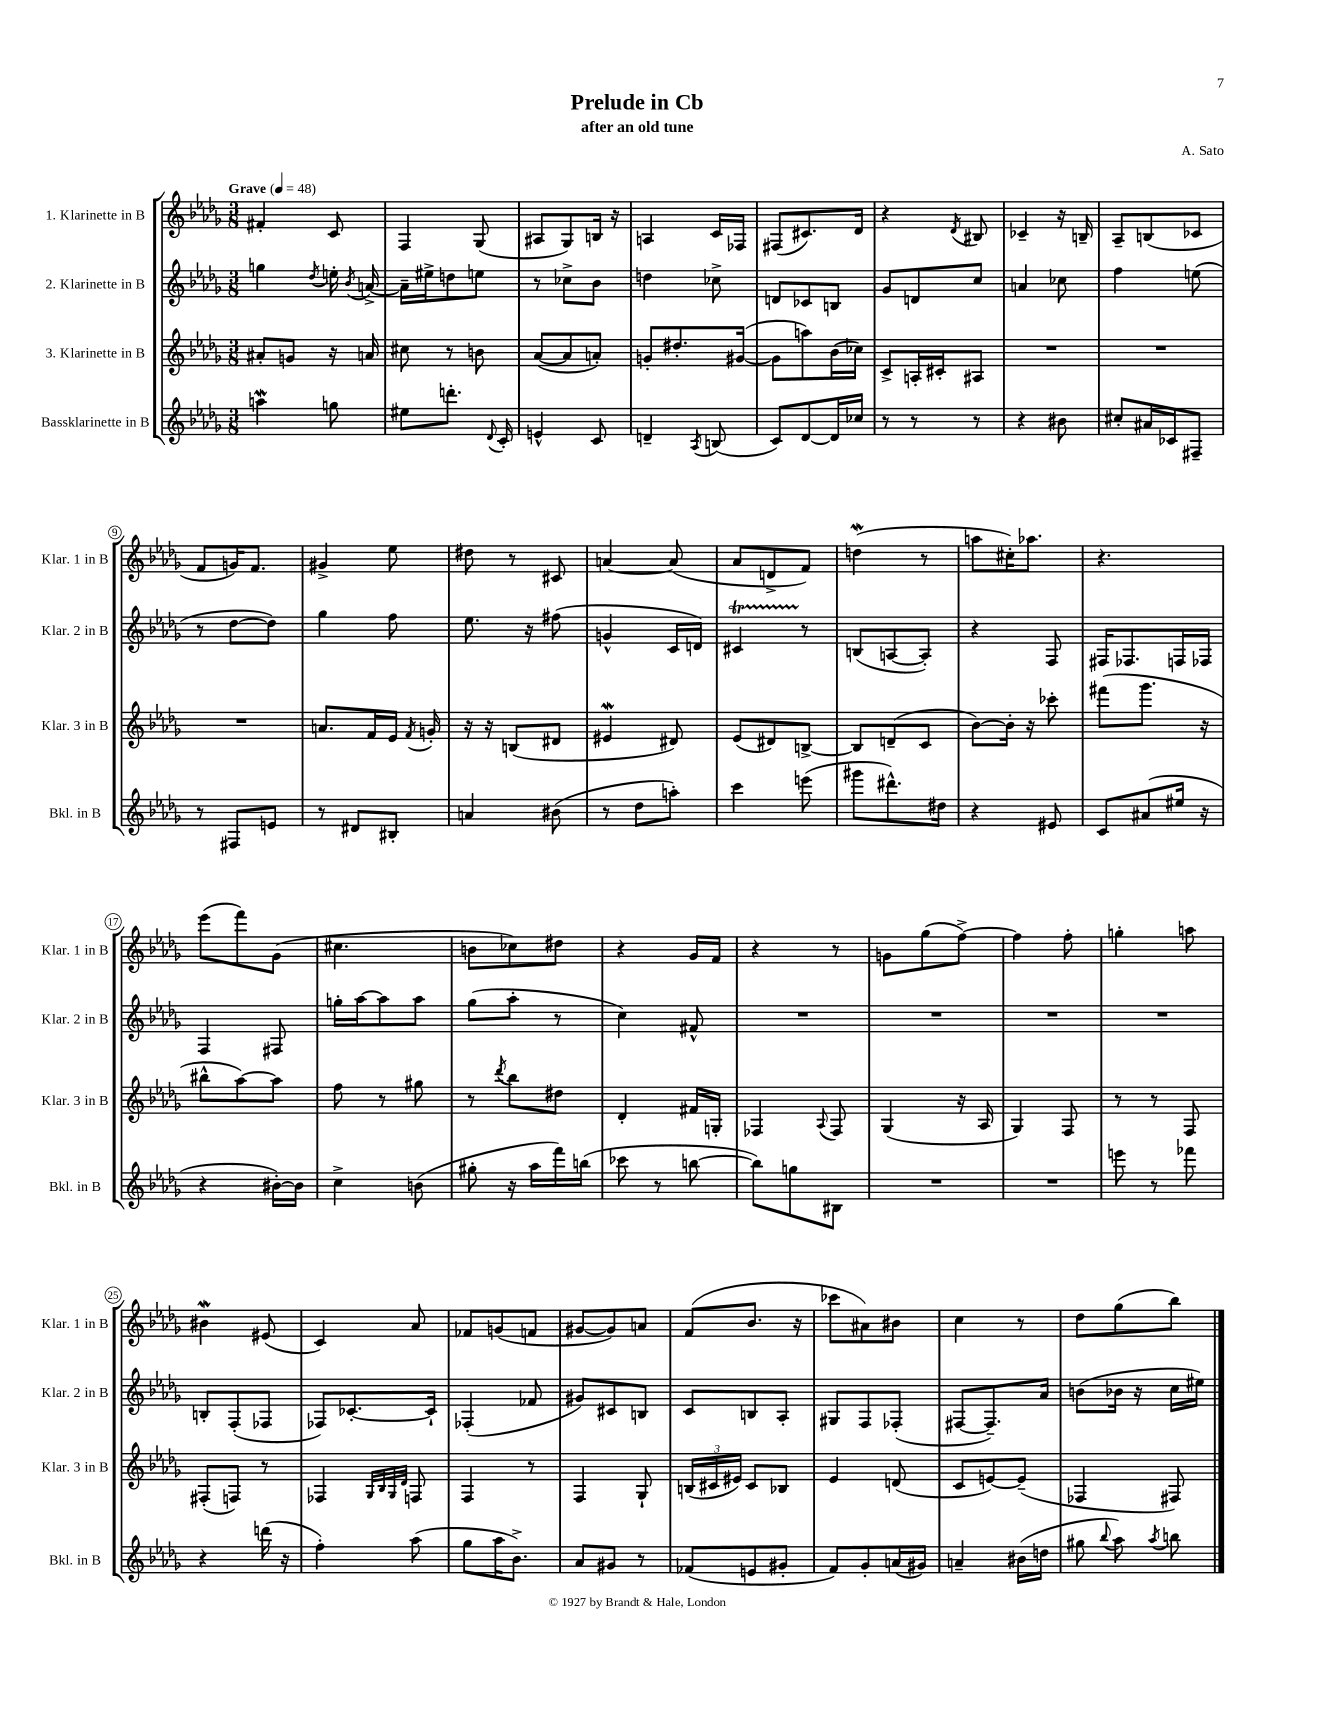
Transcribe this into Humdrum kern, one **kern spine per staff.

**kern	**kern	**kern	**kern
*staff4	*staff3	*staff2	*staff1
*clefG2	*clefG2	*clefG2	*clefG2
*k[b-e-a-d-g-]	*k[b-e-a-d-g-]	*k[b-e-a-d-g-]	*k[b-e-a-d-g-]
*M3/8	*M3/8	*M3/8	*M3/8
*MM48	*MM48	*MM48	*MM48
4aa\	8a#'/L	4gg\	4f#'/
.	8g/J	.	.
.	.	8qdd-/	.
8gg\	16r	16ee'\	8c/
.	.	8qb-/	.
.	16a/	[16a^/	.
=	=	=	=
8ee#\L	8cc#\	16a~\]LL	4F/
.	.	16ee#^\J	.
8.ddd'\J	8r	8dd\	.
.	8b\	8ee\J	(8G-/
8qqd-/	.	.	.
16c'/	.	.	.
=	=	=	=
4e^^/	([8a-/L	8r	8A#/L
.	8a-/]	8cc-^\L	8G-/)
8c/	8a'/J)	8b-\J	16B/Jk
.	.	.	16r
=	=	=	=
4d~/	8g'/L	4dd\	4A/
.	8.dd#'/	.	.
8qA-/	.	.	.
(8B/	.	8cc-^\	16c/LL
.	([16g#/Jk	.	16F-/JJ
=	=	=	=
8c/L)	8g#\]L	8d/L	(8F#/L
[8d-/	8aa\)	8c-/	8.c#/)
16d-/]L	(16b-\L	8B/J	.
16cc-/JJ	16cc-\JJ)	.	16d-/Jk
=	=	=	=
8r	8c^/L	8g-/L	4r
8r	16A'/L	8d/	.
.	16c#'/J	.	.
.	.	.	8qd-/
8r	8A#/J	8cc/J	8B#/
=	=	=	=
4r	4.r	4a/	4c-~/
8b#\	.	8cc-\	16r
.	.	.	16B~/
=	=	=	=
8cc#'/L	4.r	4ff\	8A-~/L
16a#/L	.	.	(8B/
16c-/J	.	.	.
8F#~/J	.	(8ee\	8c-/J
=	=	=	=
8r	4.r	8r	8f/L
8F#/L	.	[8dd-\L	16g/K)
.	.	.	8.f/J
8e/J	.	8dd-\]J)	.
=	=	=	=
8r	8.a/L	4gg-\	4g#^/
8d#/L	.	.	.
.	16f/L	.	.
8B#'/J	16e-/JJ	8ff\	8ee-\
.	8qf/	.	.
.	16g'/	.	.
=	=	=	=
4a/	16r	8.ee-\	8dd#\
.	16r	.	.
.	(8B/L	.	8r
.	.	16r	.
(8b#\	8d#/J	(8ff#\	8c#/
=	=	=	=
8r	4e#/	4g^^/	[4a/
8dd-\L	.	.	.
8aa'\J)	8d#/)	16c/LL	(8a/]
.	.	16d/JJ)	.
=	=	=	=
4ccc\	(8e-/L	4c#/	8a-/L
.	8d#/)	.	8d^/
(8eee\	[8B^/J	8r	8f/J)
=	=	=	=
8ggg#\L	8B/]L	(8B/L	(4dd\
8.ddd#^^\)	(8d~/	[8A/	.
.	8c/J	8A'/]J)	8r
16dd#\Jk	.	.	.
=	=	=	=
4r	[8b-\L)	4r	8aa\L
.	16b-'\]Jk	.	16cc#'\K)
.	16r	.	8.aa-\J
8e#/	8ccc-'\	8F/	.
=	=	=	=
8c/L	(8fff#\L	16F#/LK	4.r
.	.	8.F-/	.
(8a#/	8.ggg-\J	.	.
16ee#/Jk	.	16F/L	.
16r	16r	16F-/JJ	.
=	=	=	=
4r	8bb#^^\L	4F/	(8eee-\L
.	[8aa-\)	.	8fff\)
[16b#'\LL)	8aa-\]J	8F#/	(8g-\J
16b#\]JJ	.	.	.
=	=	=	=
4cc^\	8ff\	16gg'\LL	4.cc#\
.	.	[16aa-\J	.
.	8r	8aa-\]	.
(8b\	8gg#\	8aa-\J	.
=	=	=	=
8gg#'\	8r	(8gg-\L	8b\L
.	8qddd-/	.	.
16r	8bb-\L	8aa-'\J	8cc-\)
16aa-\LL	.	.	.
16fff\)	8dd#\J	8r	8dd#\J
(16bb\JJ	.	.	.
=	=	=	=
8ccc-\	4d-'/	4cc\)	4r
8r	.	.	.
[8bb\	16f#/LL	8f#^^/	16g-/LL
.	16G'/JJ	.	16f/JJ
=	=	=	=
8bb\]L)	4F-/	4.r	4r
8gg\	.	.	.
.	8qqA-/	.	.
8B#\J	8F-/	.	8r
=	=	=	=
4.r	(4G-/	4.r	8g\L
.	.	.	(8gg-\
.	16r	.	[8ff^\J)
.	16A-/	.	.
=	=	=	=
4.r	4G-/)	4.r	4ff\]
.	8F/	.	8ff'\
=	=	=	=
8eee\	8r	4.r	4gg'\
8r	8r	.	.
8fff-\	8F/	.	8aa\
=	=	=	=
4r	(8F#'/L	8B'/L	4b#\
.	8F/J)	(8F'/	.
(16ddd\	8r	8F-/J	(8e#/
16r	.	.	.
=	=	=	=
4ff'\)	4F-/	8F-/L)	4c/)
.	.	[8.c-'/	.
.	32qqG-/LLL	.	.
.	32qqB-/	.	.
.	32qqG-/	.	.
.	32qqd-/JJJ	.	.
(8aa-\	8F/	.	8a-/
.	.	16c-`/]Jk	.
=	=	=	=
8gg-\L	4F/	(4F-'/	8f-/L
16aa-\K	.	.	(8g/
8.b-^\J)	.	.	.
.	8r	8f-/	8f/J
=	=	=	=
8a-/L	4F/	8g#/L)	[8g#/L
8g#/J	.	8c#/	8g#/])
8r	8G-`/	8B/J	8a/J
=	=	=	=
(8f-/L	(24B/LL	8c/L	(8f/L
.	24c#/	.	.
.	24e#/JJ)	.	.
8e/	8c#/L	8B/	8.b-/J
8g#'/J	8B-/J	8A-'/J	.
.	.	.	16r
=	=	=	=
8f/L)	4e-/	8G#/L	8ccc-\L
8g-'/	.	8F/	8a#\)
(16a/L	(8d/	(8F-'/J	8b#\J
16g#/JJ)	.	.	.
=	=	=	=
4a~/	8c/L	[8F#/L	4cc\
.	[8e/)	8.F#~/])	.
(16b#\LL	(8e~/]J	.	8r
16dd\JJ	.	16a-/Jk	.
=	=	=	=
8gg#\	4F-/	(8b\L	8dd-\L
8qqbb-/	.	.	.
8aa-\)	.	16b-\Jk	(8gg-\
.	.	16r	.
8qaa-/	.	.	.
8bb\	8F#/)	16cc\LL	8bb-\J)
.	.	16ee#\JJ)	.
==	==	==	==
*-	*-	*-	*-
